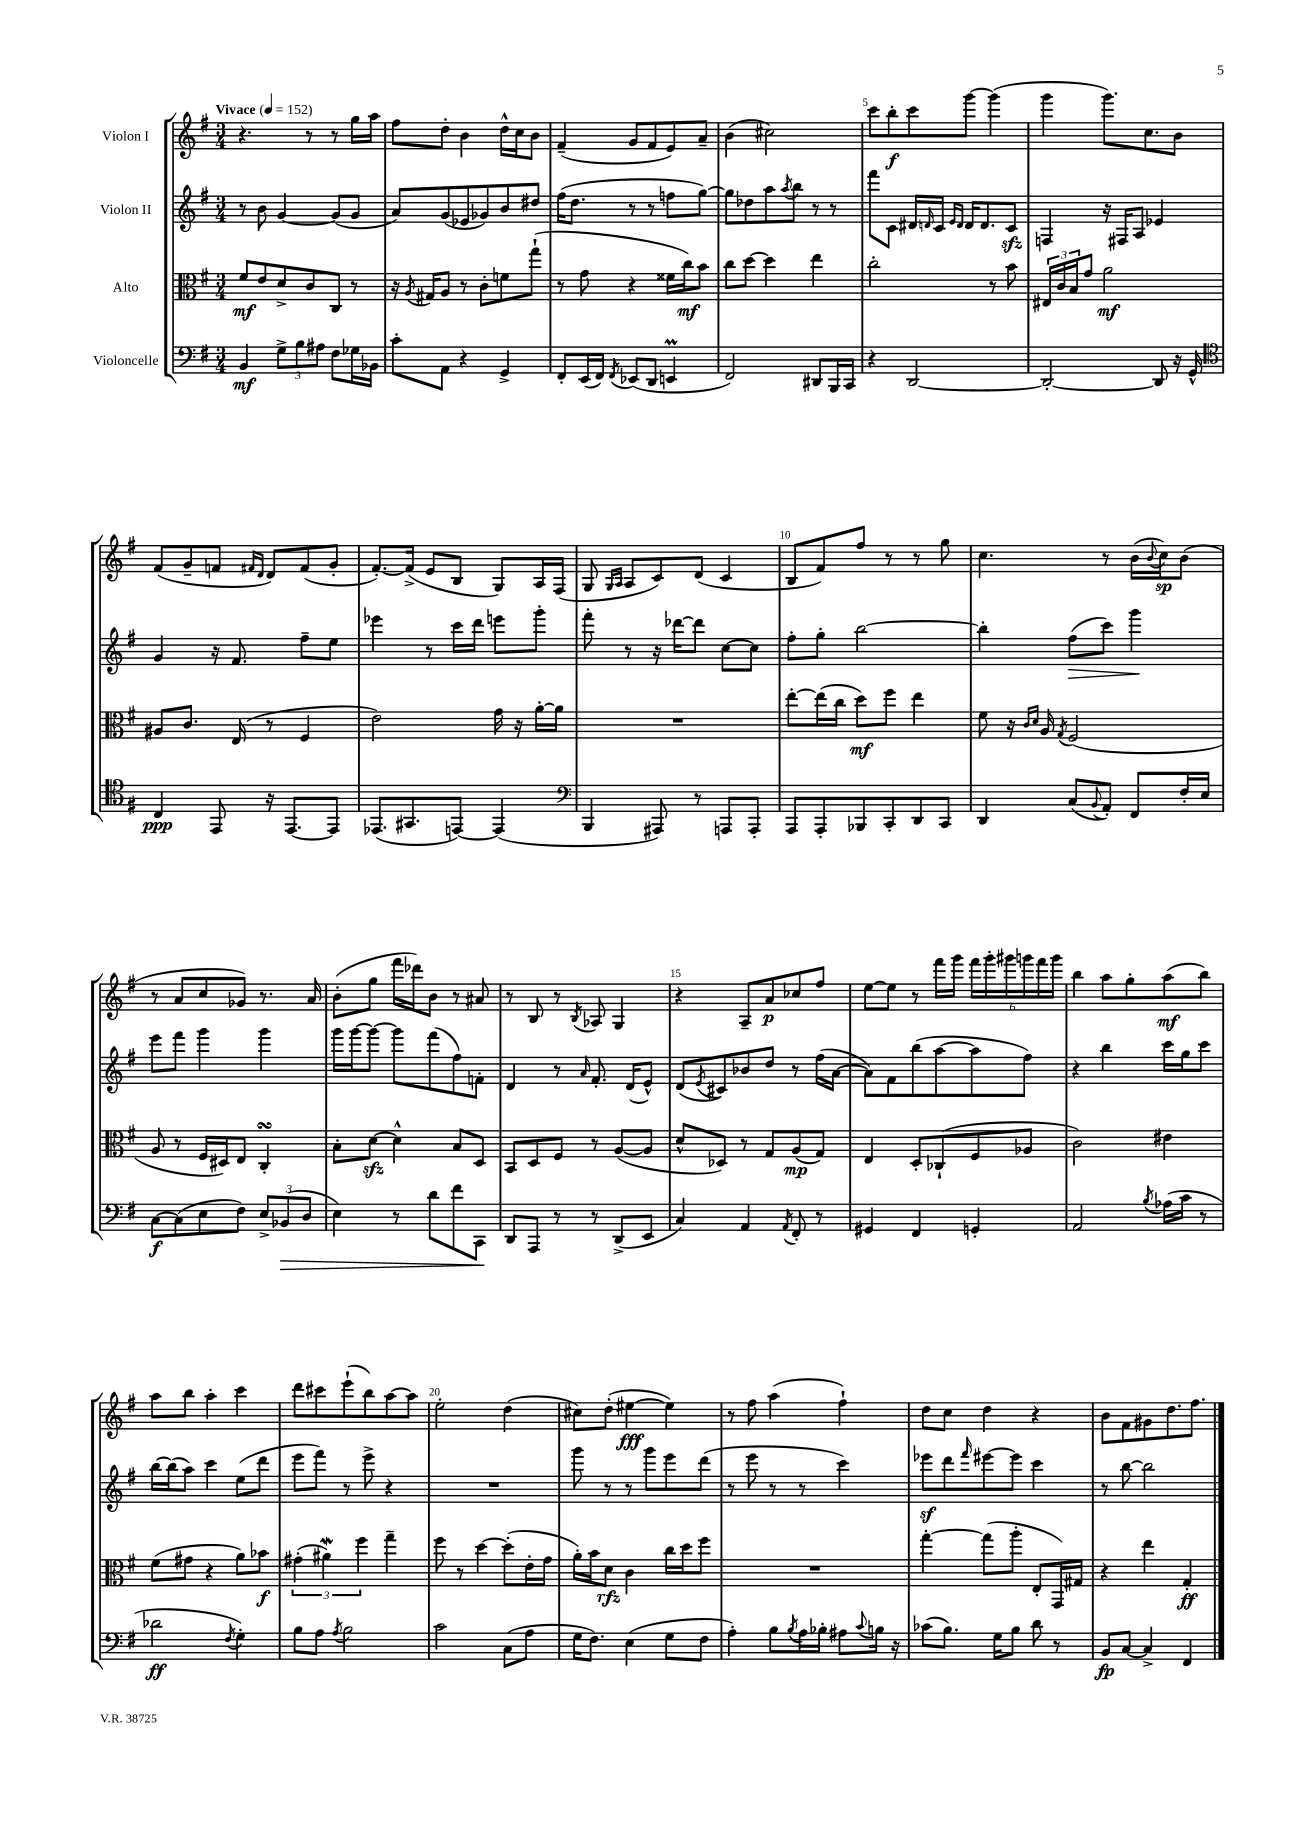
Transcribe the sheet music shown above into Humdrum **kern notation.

**kern	**dynam	**kern	**dynam	**kern	**dynam	**kern	**dynam
*part4	*part4	*part3	*part3	*part2	*part2	*part1	*part1
*staff4	*staff4	*staff3	*staff3	*staff2	*staff2	*staff1	*staff1
*I"Violoncelle	*	*I"Alto	*	*I"Violon II	*	*I"Violon I	*
*clefF4	*	*clefC3	*	*clefG2	*	*clefG2	*
*k[f#]	*	*k[f#]	*	*k[f#]	*	*k[f#]	*
*M3/4	*	*M3/4	*	*M3/4	*	*M3/4	*
*MM152	*	*MM152	*	*MM152	*	*MM152	*
=1	=1	=1	=1	=1	=1	=1	=1
!	!	!	!	!	!	!LO:TX:a:B:t=Vivace	!
4BB/	mf	8f#/L	mf	8r	.	4.r	.
.	.	8e/	.	8b\	.	.	.
12G^\L	.	8d^/	.	[4g/	.	.	.
12B\	.	.	.	.	.	.	.
.	.	8c/	.	.	.	8r	.
12A#X\J	.	.	.	.	.	.	.
8F#\L	.	8C/J	.	(8g/L]	.	8r	.
16G-X\L	.	8r	.	8g/J	.	16gg\LL	.
16BB-X\JJ	.	.	.	.	.	16aa\JJ	.
=2	=2	=2	=2	=2	=2	=2	=2
8c'\L	.	16r	.	8a/L)	.	8ff#\L	.
.	.	8qA/	.	.	.	.	.
.	.	16G#X/KL	.	.	.	.	.
8AA\J	.	8A/J	.	(8g/	.	8dd'\J	.
4r	.	8r	.	8e-X/	.	4b\	.
.	.	8c'\L	.	8g-X/)	.	.	.
4GG^/	.	8fn\	.	8b/	.	16dd^^\LL	.
.	.	.	.	.	.	16cc\J	.
.	.	(8gg`\J	.	8dd#X/J	.	8b\J	.
=3	=3	=3	=3	=3	=3	=3	=3
8FF#'/L	.	8r	.	(16ff#\KL	.	(4f#~/	.
.	.	.	.	8.dd\J	.	.	.
(16EE/L	.	8g\	.	.	.	.	.
16FF#/JJ)	.	.	.	.	.	.	.
8qFF#/	.	.	.	.	.	.	.
(8EE-X/L	.	4r	.	8r	.	8g/L	.
8DD/J	.	.	.	8r	.	8f#/	.
4EEnM/	.	16f##X\LL	.	8ffn\L	.	8e/)	.
.	.	16cc\J)	mf	.	.	.	.
.	.	8b\J	.	[8gg\J)	.	8a~/J	.
=4	=4	=4	=4	=4	=4	=4	=4
2FF#/)	.	8cc\L	.	8gg\L]	.	(4b\	.
.	.	[8dd\J	.	8dd-X\	.	.	.
.	.	4dd\]	.	8aa\	.	2cc#X\)	.
.	.	.	.	8qaa/	.	.	.
.	.	.	.	8bb\J	.	.	.
8DD#X/L	.	4ee\	.	8r	.	.	.
16BBB/L	.	.	.	8r	.	.	.
16CC/JJ	.	.	.	.	.	.	.
=5	=5	=5	=5	=5	=5	=5	=5
4r	.	2cc'\	.	8fff#\L	.	8ccc\L	.
.	.	.	.	8c\J	.	8bb'\	f
[2DD/	.	.	.	16d#X/LL	.	8ccc\	.
.	.	.	.	16qqdn/	.	.	.
.	.	.	.	16c/JJ	.	.	.
.	.	.	.	16qqe/LL	.	.	.
.	.	.	.	16qqd/JJ	.	.	.
.	.	.	.	16d/KL	.	[8ggg\J	.
.	.	.	.	8.d/	.	.	.
.	.	8r	.	.	.	(4ggg\]	.
.	.	8b\	.	8czz/J	.	.	.
=6	=6	=6	=6	=6	=6	=6	=6
2DD'/_	.	24E#X/LL	.	4Fn/	.	4ggg\	.
.	.	24c/	.	.	.	.	.
.	.	24B/J	.	.	.	.	.
.	.	8g/J	.	.	.	.	.
.	.	2a\	mf	16r	.	8.ggg\L)	.
.	.	.	.	16F#X/KL	.	.	.
.	.	.	.	8A/J	.	.	.
.	.	.	.	.	.	8.cc\	.
8DD/]	.	.	.	4e-X/	.	.	.
16r	.	.	.	.	.	8b\J	.
16GG^^/	.	.	.	.	.	.	.
!!LO:LB:g=z
=7	=7	=7	=7	=7	=7	=7	=7
*clefC4	*	*	*	*	*	*	*
4C/	ppp	8A#X/L	.	4g/	.	(8f#/L	.
.	.	8.c/J	.	.	.	8g~/	.
8EE/	.	.	.	16r	.	8fn/J	.
.	.	(16E/	.	8.f#/	.	.	.
.	.	.	.	.	.	16qqf#X/LL	.
.	.	.	.	.	.	16qqd/JJ	.
16r	.	8r	.	.	.	8d/L)	.
[8.EE/L	.	.	.	.	.	.	.
.	.	4F#/	.	8ff#~\L	.	(8f#/	.
8EE/J]	.	.	.	8ee\J	.	8g'/J	.
=8	=8	=8	=8	=8	=8	=8	=8
(8.EE-X/L	.	2e\)	.	4eee-X\	.	[8.f#'/L)	.
8.GG#X/	.	.	.	.	.	(16f#^/Jk]	.
.	.	.	.	8r	.	8e/L	.
[8EEn/J)	.	.	.	16ccc\LL	.	8B/J	.
.	.	.	.	16ddd\JJ	.	.	.
(4EE/]	.	16g\	.	8eeen\L	.	8G/L)	.
.	.	16r	.	.	.	.	.
.	.	[16a'\LL	.	8ggg'\J	.	16A/L	.
.	.	16a\JJ]	.	.	.	(16F#/JJ	.
=9	=9	=9	=9	=9	=9	=9	=9
*clefF4	*	*	*	*	*	*	*
4BBB/	.	2.r	.	8fff#'\	.	8G/	.
.	.	.	.	.	.	16qqG/LL	.
.	.	.	.	.	.	16qqA/JJ	.
.	.	.	.	8r	.	8A/L	.
8AAA#X/)	.	.	.	16r	.	8c/)	.
.	.	.	.	[16ddd-X\KL	.	.	.
8r	.	.	.	8ddd-\J]	.	(8d/J	.
8AAAn/L	.	.	.	[8cc\L	.	4c/	.
8AAA'/J	.	.	.	8cc\J]	.	.	.
=10	=10	=10	=10	=10	=10	=10	=10
8AAA/L	.	[8ee'\L	.	8ff#'\L	.	8B/L	.
8AAA'/	.	(16ee\L]	.	8gg'\J	.	8f#/)	.
.	.	16cc\JJ	.	.	.	.	.
8BBB-X/	.	8dd\L)	mf	[2bb\	.	8ff#/J	.
8CC'/	.	8ff#\J	.	.	.	8r	.
8DD/	.	4ee\	.	.	.	8r	.
8CC/J	.	.	.	.	.	8gg\	.
=11	=11	=11	=11	=11	=11	=11	=11
4DD/	.	8f#\	.	4bb'\]	.	4.cc\	.
.	.	16r	.	.	.	.	.
.	.	16qqc/LL	.	.	.	.	.
.	.	16qqd/JJ	.	.	.	.	.
.	.	16A/	.	.	.	.	.
.	.	8qG/	.	.	.	.	.
!	!	!	!	!	!LO:HP:b	!	!
(8C/L	.	(2F#/	.	(8ff#\L	>	.	.
8qqBB/	.	.	.	.	.	.	.
8AA'/J)	.	.	.	8ccc\J)	.	8r	.
8FF#/L	.	.	.	4ggg\	.	(16b\LL	.
.	.	.	.	.	.	8qqb/	.
.	.	.	.	.	.	16cc\J)	sp
16F#'/L	.	.	.	.	.	(8b\J	.
16E/JJ	.	.	.	.	.	.	.
.	.	.	.	.	]	.	.
!!LO:LB:g=z
=12	=12	=12	=12	=12	=12	=12	=12
[8C\L	f	8A/	.	8eee\L	.	8r	.
(8C\]	.	8r	.	8fff#\J	.	8a/L	.
8E\	.	16F#/LL	.	4ggg\	.	8cc/	.
.	.	16D#X/J)	.	.	.	.	.
8F#\J)	.	8E/J	.	.	.	8g-X/J)	.
12E^/L	.	4CsSSs'/	.	4ggg\	.	8.r	.
!	!LO:HP:b	!	!	!	!	!	!
(12BB-X/	>	.	.	.	.	.	.
12D/J	.	.	.	.	.	.	.
.	.	.	.	.	.	16a/	.
=13	=13	=13	=13	=13	=13	=13	=13
4E\)	.	8B'\L	.	16ggg\LL	.	(8b'\L	.
.	.	.	.	[16ggg\J	.	.	.
.	.	[8dzz\J	.	8ggg\J_	.	8gg\J	.
8r	.	4d^^\]	.	8ggg\L]	.	16fff#\LL	.
.	.	.	.	.	.	16ddd-X\J)	.
8d\L	.	.	.	(8fff#\	.	8b\J	.
8f#\	.	8B/L	.	8ff#\)	.	8r	.
8CC\J	.	8D/J	.	8fn'\J	.	8a#X/	.
.	]	.	.	.	.	.	.
=14	=14	=14	=14	=14	=14	=14	=14
8DD/L	.	8BB/L	.	4d/	.	8r	.
8AAA/J	.	8D/	.	.	.	8B/	.
8r	.	8F#/J	.	8r	.	8r	.
.	.	.	.	16qqa/	.	8qB/	.
8r	.	8r	.	8.f#'/	.	8A-X/	.
(8DD^/L	.	([8A/L	.	.	.	4G/	.
.	.	.	.	(16d/KL	.	.	.
8EE/J	.	8A/J]	.	8e^^/J)	.	.	.
=15	=15	=15	=15	=15	=15	=15	=15
4C/)	.	8d^^/L	.	(8d/L	.	4r	.
.	.	.	.	8qe/	.	.	.
.	.	8D-X/J)	.	8c#X/)	.	.	.
4AA/	.	8r	.	8b-X/	.	8A~/L	.
.	.	8G/L	.	8dd/J	.	8a/	p
8qAA/	.	.	.	.	.	.	.
8FF#'/	.	(8A/	mp	8r	.	8cc-X/	.
8r	.	8G/J)	.	(16ff#\LL	.	8ff#/J	.
.	.	.	.	[16a\JJ	.	.	.
=16	=16	=16	=16	=16	=16	=16	=16
4GG#X/	.	4E/	.	8a\L])	.	[8ee\L	.
.	.	.	.	8f#\	.	8ee\J]	.
4FF#/	.	8D'/L	.	(8bb\	.	8r	.
.	.	(8C-X`/	.	[8aa\	.	16fff#\LL	.
.	.	.	.	.	.	16ggg\JJ	.
4GGn'/	.	8F#/	.	8aa\]	.	24fff#\LL	.
.	.	.	.	.	.	24ggg'\	.
.	.	.	.	.	.	24ggg#X\	.
.	.	8A-X/J	.	8ff#\J)	.	24gggn\	.
.	.	.	.	.	.	24fff#\	.
.	.	.	.	.	.	24ggg\JJ	.
=17	=17	=17	=17	=17	=17	=17	=17
2AA/	.	2c\)	.	4r	.	4bb\	.
.	.	.	.	4bb\	.	8aa\L	.
.	.	.	.	.	.	8gg'\	.
8qB/	.	.	.	.	.	.	.
(16A-X\LL	.	4e#X\	.	16ccc\LL	.	(8aa\	mf
16c\JJ	.	.	.	16gg\J	.	.	.
8r	.	.	.	8ccc\J	.	8bb\J)	.
!!LO:LB:g=z
=18	=18	=18	=18	=18	=18	=18	=18
2d-X\	ff	(8f#\L	.	[16bb\LL	.	8aa\L	.
.	.	.	.	(16bb\J]	.	.	.
.	.	8g#X\J	.	8aa\J)	.	8bb\J	.
.	.	4r	.	4ccc\	.	4aa'\	.
8qF#/	.	.	.	.	.	.	.
4G'\)	.	8a\L)	.	(8ee\L	.	4ccc\	.
.	.	8b-X\J	f	8ddd\J	.	.	.
=19	=19	=19	=19	=19	=19	=19	=19
8B\L	.	(6g#X'\	.	8eee\L	.	8ddd\L	.
8A\J	.	.	.	8fff#\J)	.	8ccc#X\	.
.	.	6a#XW\)	.	.	.	.	.
8qA/	.	.	.	.	.	.	.
2B\	.	.	.	8r	.	(8eee`\	.
.	.	6ff#\	.	.	.	.	.
.	.	.	.	8eee^\	.	8bb\)	.
.	.	4gg~\	.	4r	.	[8aa\	.
.	.	.	.	.	.	8aa\J]	.
=20	=20	=20	=20	=20	=20	=20	=20
2c\	.	8ff#\	.	2.r	.	2ee'\	.
.	.	8r	.	.	.	.	.
.	.	[4dd\	.	.	.	.	.
(8C\L	.	(8dd'\L]	.	.	.	(4dd\	.
8A\J	.	16e'\L	.	.	.	.	.
.	.	16g\JJ	.	.	.	.	.
=21	=21	=21	=21	=21	=21	=21	=21
16G\KL	.	16a'\LL)	.	8ggg\	.	8cc#X\L)	.
8.F#\J)	.	16b\J	.	.	.	.	.
.	.	8d\J	rfz	8r	.	(8dd'\J	.
(4E\	.	4c\	.	8r	.	[4ee#X\	fff
.	.	.	.	8ggg\L	.	.	.
8G\L	.	16cc\LL	.	8eee\	.	4ee#\])	.
.	.	16dd\J	.	.	.	.	.
8F#\J	.	8ff#\J	.	(8ddd\J	.	.	.
=22	=22	=22	=22	=22	=22	=22	=22
4A'\)	.	2.r	.	8r	.	8r	.
.	.	.	.	8eee\	.	8ff#\	.
8B\L	.	.	.	8r	.	(4aa\	.
8qB/	.	.	.	.	.	.	.
16A\L	.	.	.	8r	.	.	.
16B-X'\JJ	.	.	.	.	.	.	.
8A#X\L	.	.	.	4ccc\)	.	4ff#`\)	.
8qqc/	.	.	.	.	.	.	.
16Bn\Jk	.	.	.	.	.	.	.
16r	.	.	.	.	.	.	.
=23	=23	=23	=23	=23	=23	=23	=23
(8c-X\L	.	[4gg'\	.	8eee-Xz\L	.	8dd\L	.
8.B\J)	.	.	.	8ddd\	.	8cc\J	.
.	.	.	.	16qqfff#/	.	.	.
.	.	(8gg\L]	.	[8eee#X\	.	4dd\	.
16G\KL	.	.	.	.	.	.	.
8B\J	.	8aa'\J	.	8eee#\J]	.	.	.
8d\	.	8E'/L	.	4ccc\	.	4r	.
8r	.	16GG/L)	.	.	.	.	.
.	.	16G#X/JJ	.	.	.	.	.
=24	=24	=24	=24	=24	=24	=24	=24
8BB/L	fp	4r	.	8r	.	8b\L	.
[8C/J	.	.	.	[8bb\	.	8f#\	.
4C^/]	.	4ee\	.	2bb\]	.	8g#X\	.
.	.	.	.	.	.	8.dd\	.
4FF#/	.	4G'/	ff	.	.	.	.
.	.	.	.	.	.	8.ff#\J	.
==	==	==	==	==	==	==	==
*-	*-	*-	*-	*-	*-	*-	*-
